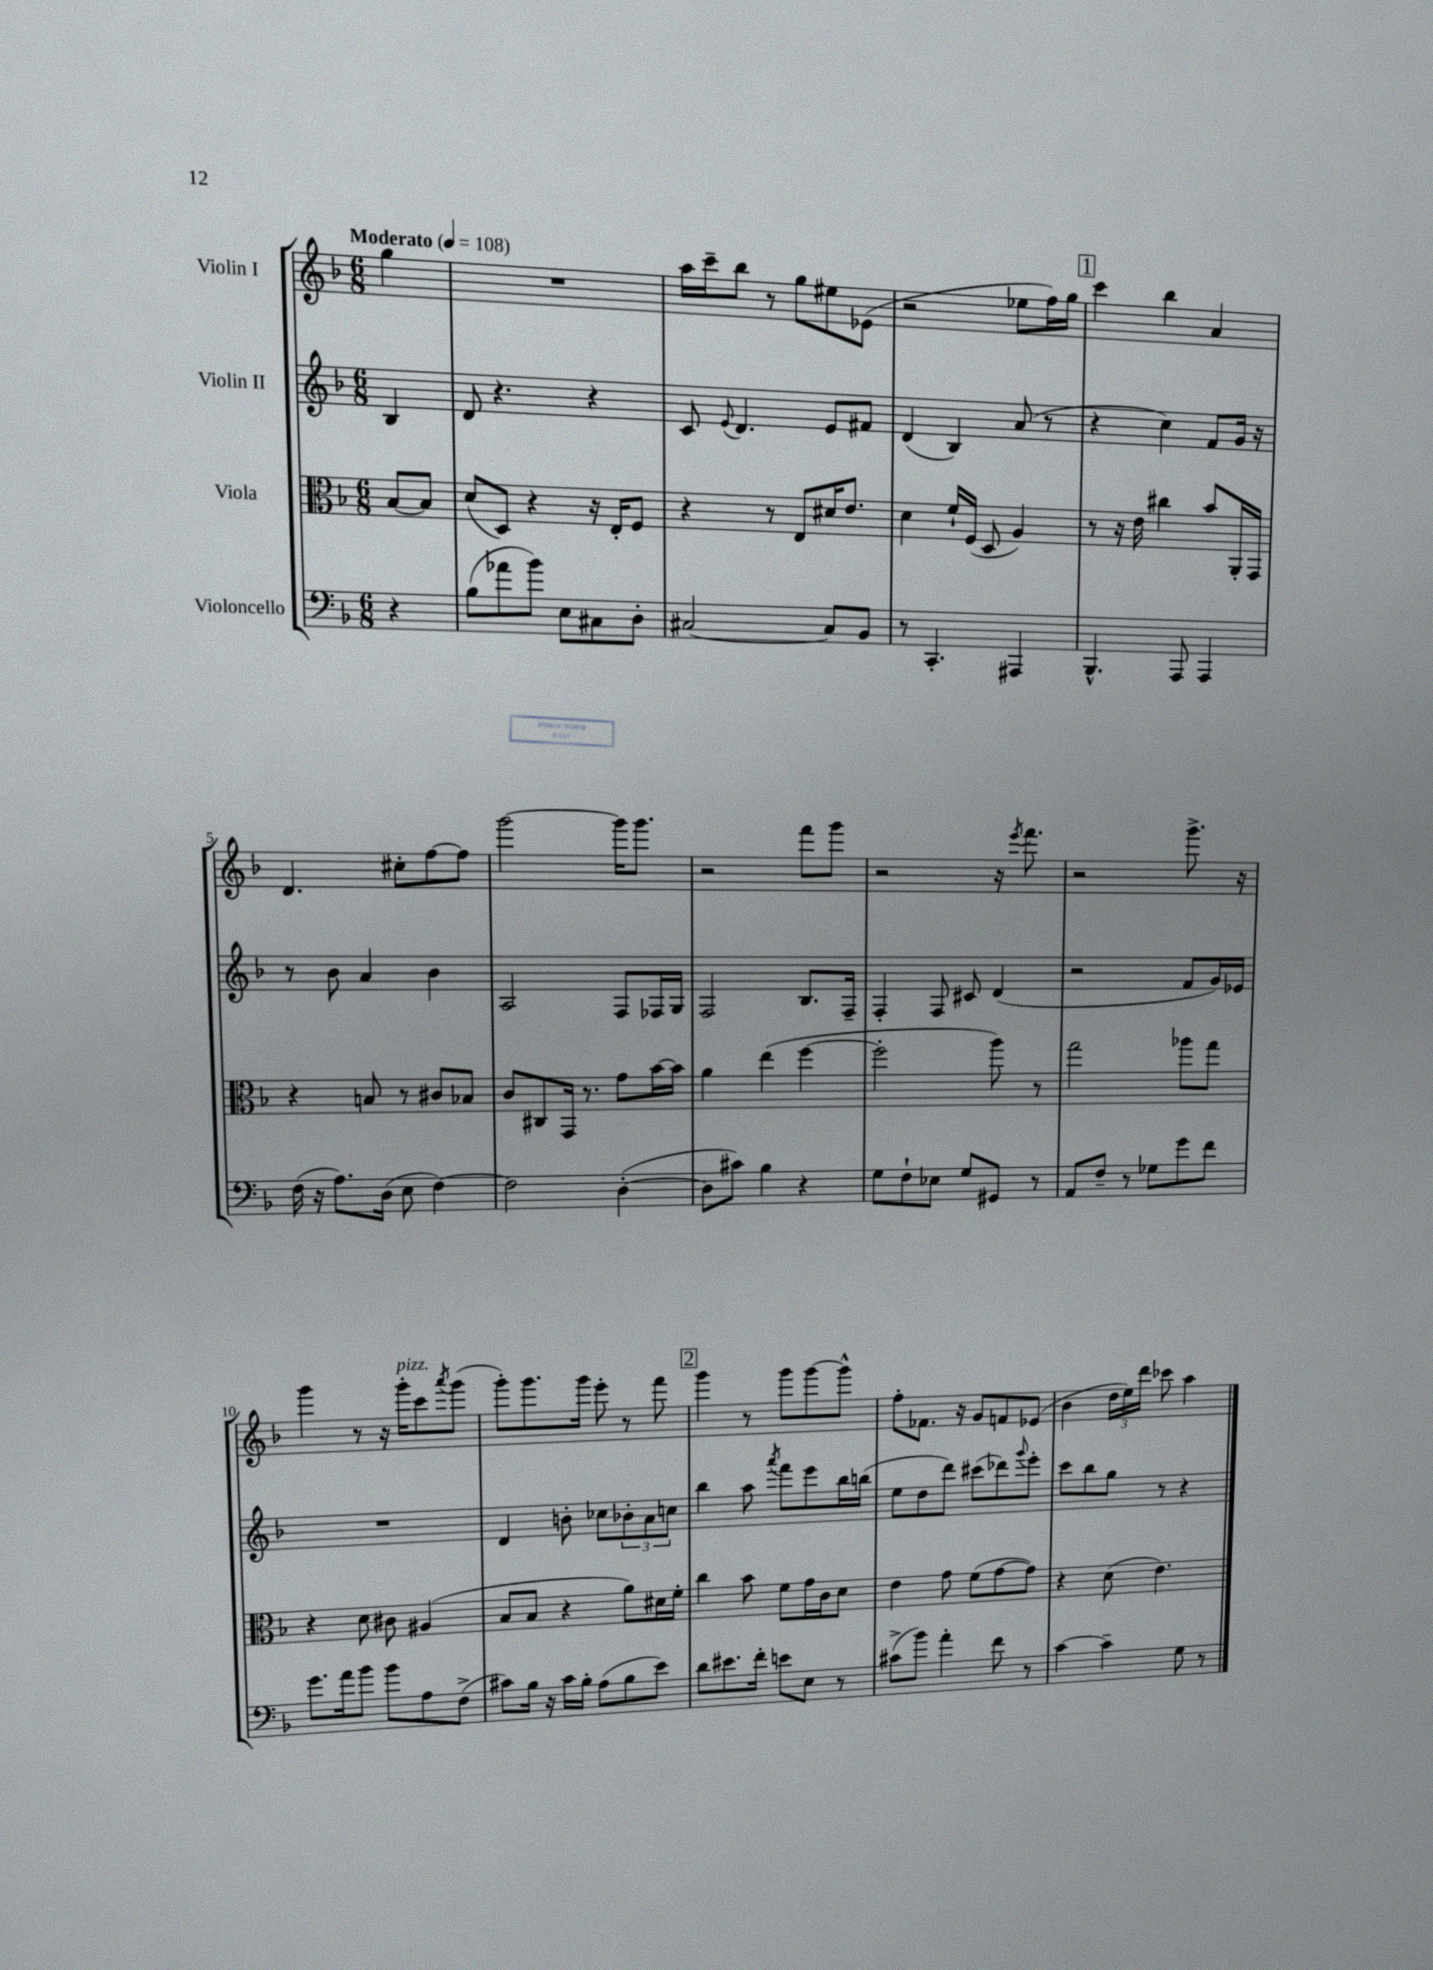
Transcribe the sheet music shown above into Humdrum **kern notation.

**kern	**kern	**kern	**kern
*staff4	*staff3	*staff2	*staff1
*clefF4	*clefC3	*clefG2	*clefG2
*k[b-]	*k[b-]	*k[b-]	*k[b-]
*M6/8	*M6/8	*M6/8	*M6/8
*MM108	*MM108	*MM108	*MM108
4r	[8B-	4B-	4gg
.	8B-]	.	.
=	=	=	=
(8B-	(8d	8d	2.r
8a-	8D)	4.r	.
8b-)	4r	.	.
8E	.	.	.
8C#	16r	4r	.
.	16E'	.	.
8D'	8F	.	.
=	=	=	=
[2C#	4r	8c	16aa
.	.	.	16ccc~
.	.	8qqe	.
.	.	4.d	8bb-
.	8r	.	8r
.	8E	.	8gg
8C#]	16d#	8e	8ee#
.	8.e	.	.
8BB-	.	8f#	(8e-
=	=	=	=
8r	4d	(4d	2r
4.CC'	.	.	.
.	16f`	4B-)	.
.	(16F	.	.
.	8D	.	.
4AAA#	4A)	(8a	8ee-
.	.	8r	16ff)
.	.	.	16gg
=	=	=	=
4.BBB-^^	8r	4r	4ccc
.	16r	.	.
.	16e	.	.
.	4cc#	4cc)	4bb-
8AAA	.	.	.
4AAA	8b-	8f	4a
.	16AA'	16g	.
.	16GG	16r	.
=	=	=	=
(16F	4r	8r	4.d
16r	.	.	.
8.A)	.	8b-	.
.	8B	4a	.
(16D	.	.	.
8E	8r	.	8cc#'
[4F)	8c#	4b-	[8ff
.	8B-	.	8ff]
=	=	=	=
2F]	8c	2A	[2ggg
.	8C#	.	.
.	16GG	.	.
.	8.r	.	.
([4D'	8g	8F	16ggg]
.	.	.	8.ggg
.	[16b-	16F-	.
.	16b-]	16G	.
=	=	=	=
8D]	4a	2F	2r
8c#)	.	.	.
4B-	(4ee	.	.
4r	[4ff	8.B-	8fff
.	.	.	8ggg
.	.	16F~	.
=	=	=	=
8G	2ff']	4F'	2r
8F`	.	.	.
8E-	.	8F	.
8G	.	8c#	.
8GG#	8aa)	(4d	16r
.	.	.	8qeee
.	.	.	8.fff
8r	8r	.	.
=	=	=	=
8AA	2gg	2r	2r
8F~	.	.	.
8r	.	.	.
8G-	.	.	.
8g	8aa-	8f	8.ggg^
8f	8gg	16g)	.
.	.	16e-	16r
=	=	=	=
8.g	4r	2.r	4ggg
16a	.	.	.
8b-	8d	.	8r
8b-	8c#	.	16r
.	.	.	16ggg'
8A	(4A#	.	8ccc
.	.	.	8qaaa
(8F^	.	.	(8ggg
=	=	=	=
8c#)	8B-	4d	8ggg')
16B-	8B-	.	8.ggg
16r	.	.	.
16c#	4r	8b'	.
16B-'	.	.	16ggg
(8A	.	8cc-	8eee'
8B-	8a)	12b-'	8r
.	.	12a	.
8e)	16d#	.	8fff
.	.	12cc	.
.	16f'	.	.
=	=	=	=
8d	4cc	4bb-	4ggg
8.e#	.	.	.
.	8b-	8aa	8r
16f'	.	.	.
.	.	8qaaa	.
8e	8f	8fff	8ggg
8E	16g	8eee	[8ggg
.	16c	.	.
8r	8d	16bb-	8ggg^^]
.	.	(16bb	.
=	=	=	=
(8c#^	4e	8ee	8ff'
8b-)	.	8dd	8.f-
4a'	8g	8ddd)	.
.	.	.	16r
.	(8f	(8ccc#	8g
8f	[8g	8ddd-)	8f
.	.	8qqggg	.
8r	8g])	8eee'	(8e-
=	=	=	=
[4c	4r	8ccc	4b-
.	.	8bb-	.
4c~]	(8d	8gg	24dd
.	.	.	24ee)
.	.	.	24ddd
.	4.e)	8r	8ccc-
8G	.	4r	4aa
8r	.	.	.
==	==	==	==
*-	*-	*-	*-
